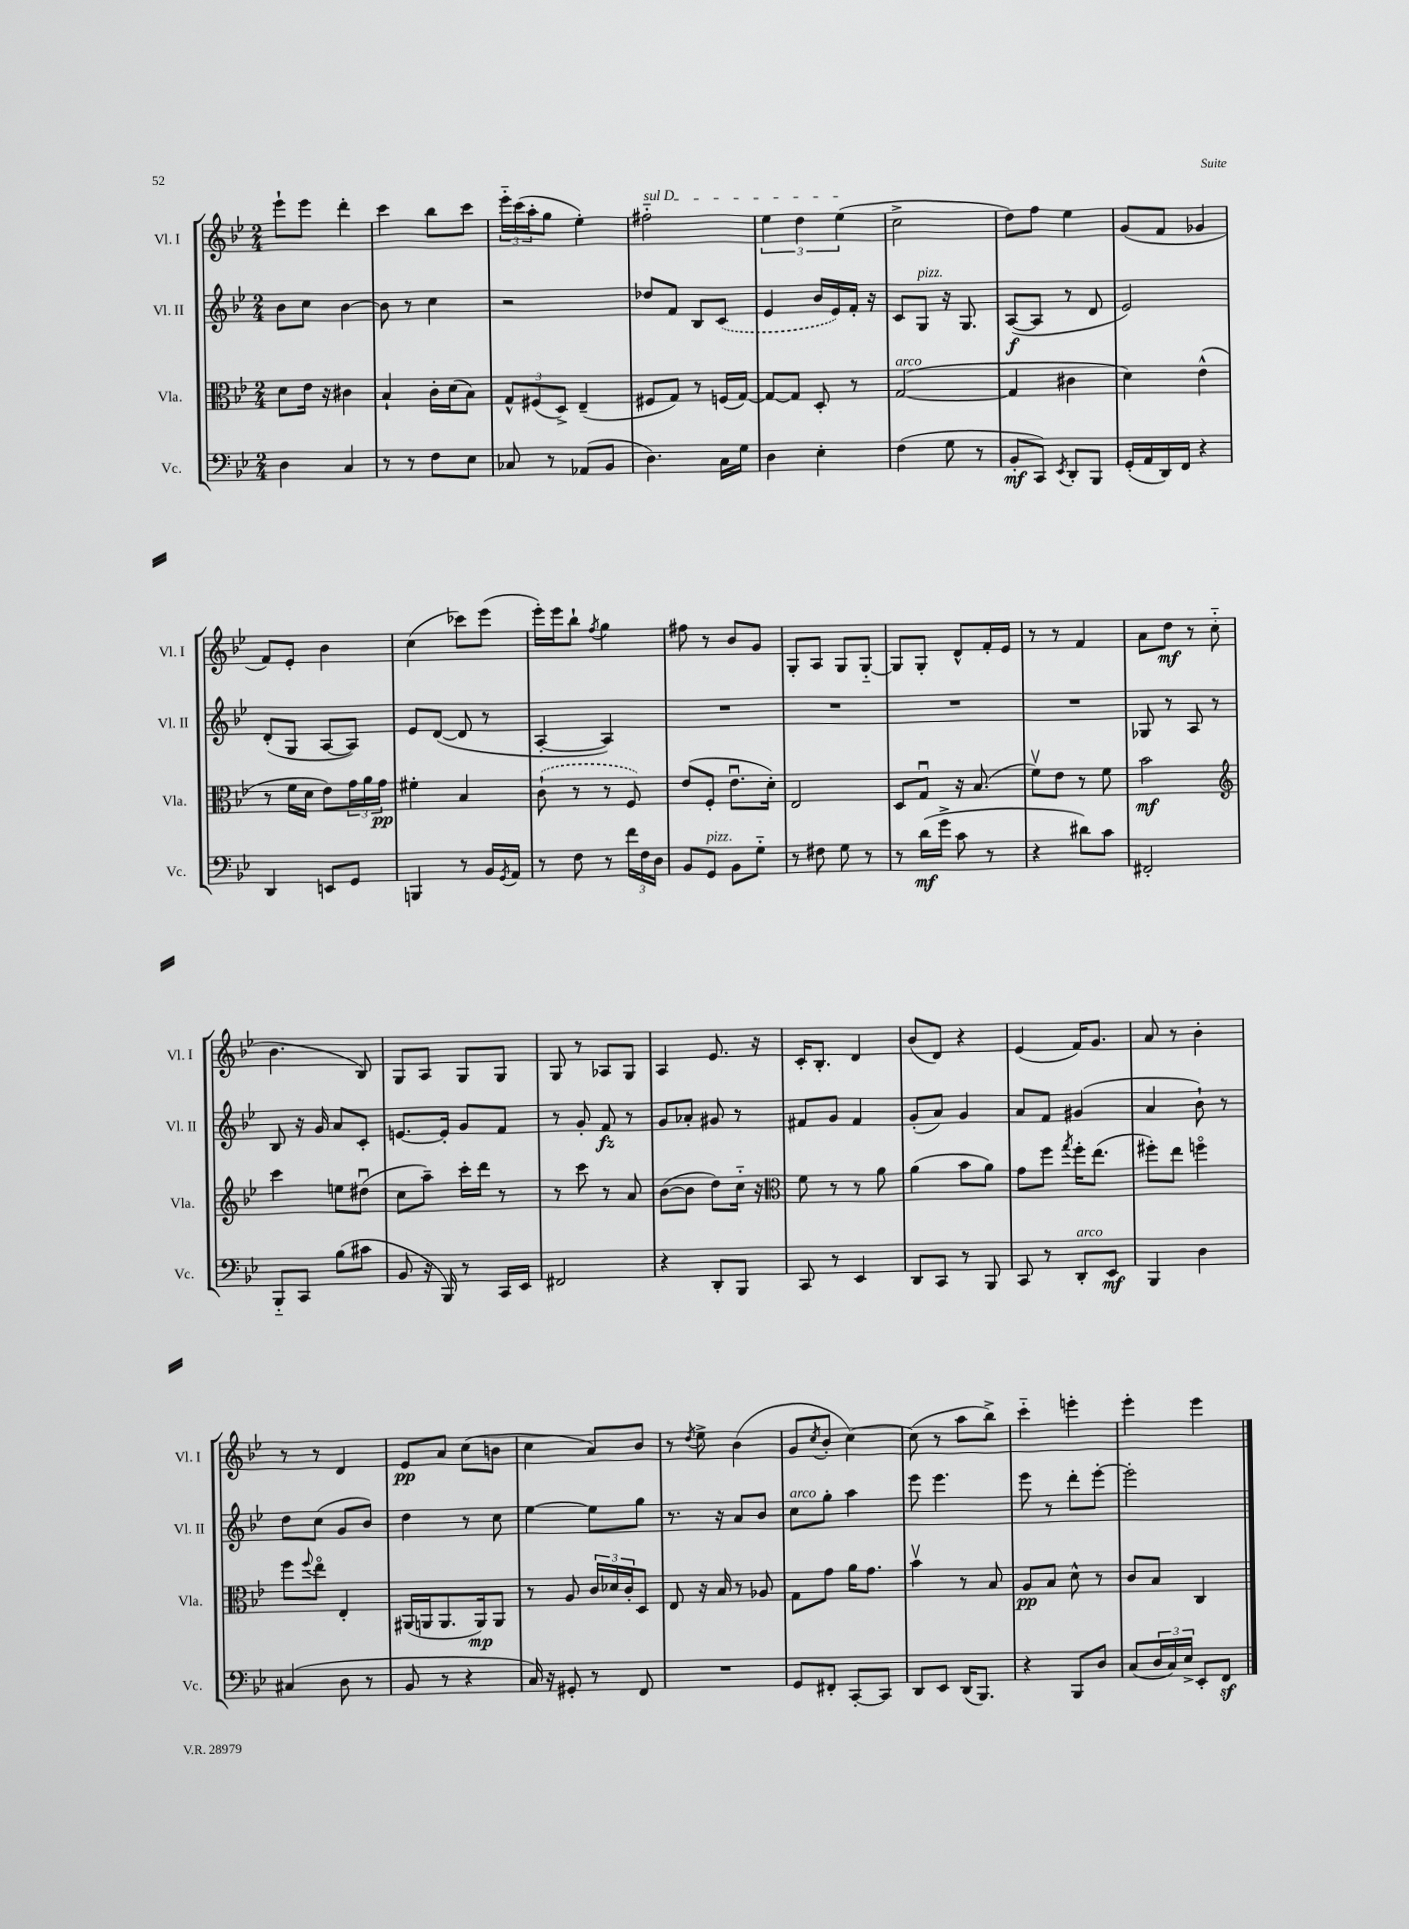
<<
\new StaffGroup <<
\new Staff = "s0" \with { instrumentName = "Vl. I" shortInstrumentName = "Vl. I" } {
    \clef treble \key bes \major \numericTimeSignature \time 2/4
    ees'''8-! ees'''8 d'''4-. |
    c'''4 bes''8 c'''8 |
    \tuplet 3/2 { ees'''16-_ c'''16( a''16-. } g''8 ees''4-.) |
    \once \override TextSpanner.bound-details.left.text = \markup { \italic "sul D" } fis''2-_\startTextSpan |
    \tuplet 3/2 { ees''4 d''4 ees''4\stopTextSpan( } |
    c''2-> |
    d''8) f''8 ees''4 |
    g'8( f'8 ges'4 |
    f'8) ees'8-. bes'4 |
    c''4( ces'''8) ees'''8( |
    ees'''16-.) ees'''16 bes''8-! \acciaccatura { f''8 } g''4 |
    fis''8 r8 bes'8 g'8 |
    g8-. a8 g8 g8~-_ |
    g8 g8-. d'8-^ f'16-. ees'16 |
    r8 r8 f'4 |
    a'8 d''8\mf r8 c''8-_( |
    bes'4. bes8) |
    g8 a8 g8 g8 |
    g8 r8 aes8 g8 |
    a4 ees'8. r16 |
    c'16-. bes8.-. d'4 |
    bes'8( d'8) r4 |
    ees'4( f'16) g'8. |
    a'8 r8 bes'4-. |
    r8 r8 d'4 |
    ees'8\pp a'8 c''8( b'8 |
    c''4 a'8) bes'8 |
    r8 \acciaccatura { d''8 } ees''8-> bes'4( |
    g'8 \acciaccatura { c''8 } bes'8-. c''4~) |
    c''8( r8 a''8 bes''8->) |
    c'''4-_ e'''4-. |
    ees'''4-. ees'''4 \bar "|." |
}
\new Staff = "s1" \with { instrumentName = "Vl. II" shortInstrumentName = "Vl. II" } {
    \clef treble \key bes \major \numericTimeSignature \time 2/4
    bes'8 c''8 bes'4~ |
    bes'8 r8 c''4 |
    r2 |
    des''8 f'8 bes8 \once \slurDashed c'8( |
    ees'4 bes'16 ees'16) f'16-. r16 |
    c'8 g8^\markup { \italic "pizz." } r16 g8. |
    a8~\f( a8 r8 d'8 |
    ees'2) |
    d'8-.( g8 a8~ a8) |
    ees'8 d'8~( d'8 r8 |
    a4~-. a4) |
    R2 |
    R2 |
    R2 |
    R2 |
    ges8 r8 a8 r8 |
    bes8 r16 g'16 a'8 c'8-. |
    e'8.~ e'16-. g'8 f'8 |
    r8 g'8-. f'8\fz r8 |
    g'8 aes'8-. gis'8 r8 |
    fis'8 g'8 fis'4 |
    g'8-.( a'8) g'4 |
    a'8 f'8 gis'4( |
    a'4 bes'8-!) r8 |
    d''8 c''8( g'8 bes'8) |
    d''4 r8 c''8 |
    ees''4~ ees''8 g''8 |
    r8. r16 a'8 bes'8 |
    c''8^\markup { \italic "arco" } g''8-. a''4 |
    ees'''8 ees'''4. |
    ees'''8 r8 d'''8-. ees'''8~-. |
    ees'''2-. \bar "|." |
}
\new Staff = "s2" \with { instrumentName = "Vla." shortInstrumentName = "Vla." } {
    \clef alto \key bes \major \numericTimeSignature \time 2/4
    d'8 ees'16 r16 cis'4 |
    bes4-! c'16-. d'16( bes8) |
    \tuplet 3/2 { g8-^ fis8( d8->) } ees4--( |
    fis8 g8) r8 f16( g16~) |
    g8~ g8 d8-. r8 |
    g2~^\markup { \italic "arco" }( |
    g4 cis'4 |
    d'4) ees'4-^( |
    r8 f'16 d'16 ees'8) \tuplet 3/2 { g'16 a'16 g'16\pp } |
    fis'4-. bes4 |
    \once \slurDashed c'8-!( r8 r8 f8) |
    ees'8( f8-. ees'8.\downbow d'16-.) |
    ees2 |
    d8 g8\downbow r16 bes8.( |
    f'8\upbow) ees'8 r8 f'8 |
    bes'2\mf |
    \clef treble c'''4 e''8 dis''8\downbow( |
    c''8 a''8--) c'''16-. d'''16 r8 |
    r8 c'''8 r8 a'8 |
    bes'8~( bes'8 d''8) c''16-_ r16 |
    \clef alto f'8 r8 r8 a'8 |
    a'4( bes'8 a'8) |
    g'8 f''8 \acciaccatura { g''8 } f''16-. ees''8.( |
    fis''8-.) ees''8 f''4\flageolet |
    f''8 \appoggiatura { f''8 } ees''8\flageolet ees4-. |
    ais,16( a,16 a,8. a,16\mp) a,8 |
    r8 a8 \tuplet 3/2 { c'16 des'16 c'16-. } d8 |
    ees8 r16 bes16 r8 aes8 |
    g8 g'8 a'16 g'8. |
    bes'4\upbow r8 bes8 |
    a8\pp bes8 d'8-^ r8 |
    c'8 bes8 c4 \bar "|." |
}
\new Staff = "s3" \with { instrumentName = "Vc." shortInstrumentName = "Vc." } {
    \clef bass \key bes \major \numericTimeSignature \time 2/4
    d4 c4 |
    r8 r8 f8 ees8 |
    ces8 r8 aes,8( bes,8 |
    d4.) c16 g16 |
    d4 ees4-. |
    f4( g8 r8 |
    bes,8-.\mf c,8) \acciaccatura { ees,8 } d,8-. bes,,8 |
    g,16-.( a,16 d,16) f,16 r4 |
    d,4 e,8 g,8 |
    b,,4 r8 bes,16 \acciaccatura { g,8 } a,16 |
    r8 f8 r8 \tuplet 3/2 { f'16 f16 d16 } |
    bes,8 g,8^\markup { \italic "pizz." } bes,8 g8-_ |
    r8 fis8 g8 r8 |
    r8 d'16\mf( g'16-> c'8 r8 |
    r4 dis'8) c'8 |
    fis,2-. |
    bes,,8-_ c,8 bes8( cis'8 |
    bes,8 r16 bes,,16) r8 c,16 ees,16 |
    fis,2 |
    r4 d,8-. bes,,8 |
    c,8 r8 ees,4 |
    d,8 c,8 r8 bes,,8 |
    c,8 r8 d,8-.^\markup { \italic "arco" } ees,8\mf |
    bes,,4 d4 |
    cis4( d8 r8 |
    bes,8 r8 r4 |
    c16) r16 gis,8-. r8 f,8 |
    R2 |
    g,8 fis,8-. c,8~-. c,8 |
    d,8 ees,8 d,16( bes,,8.) |
    r4 bes,,8 d8 |
    c8( \tuplet 3/2 { d16 c16) ees16-> } ees,8-. f,8\sf \bar "|." |
}
>>
>>
\layout { \context { \Score \remove "Bar_number_engraver" } }
